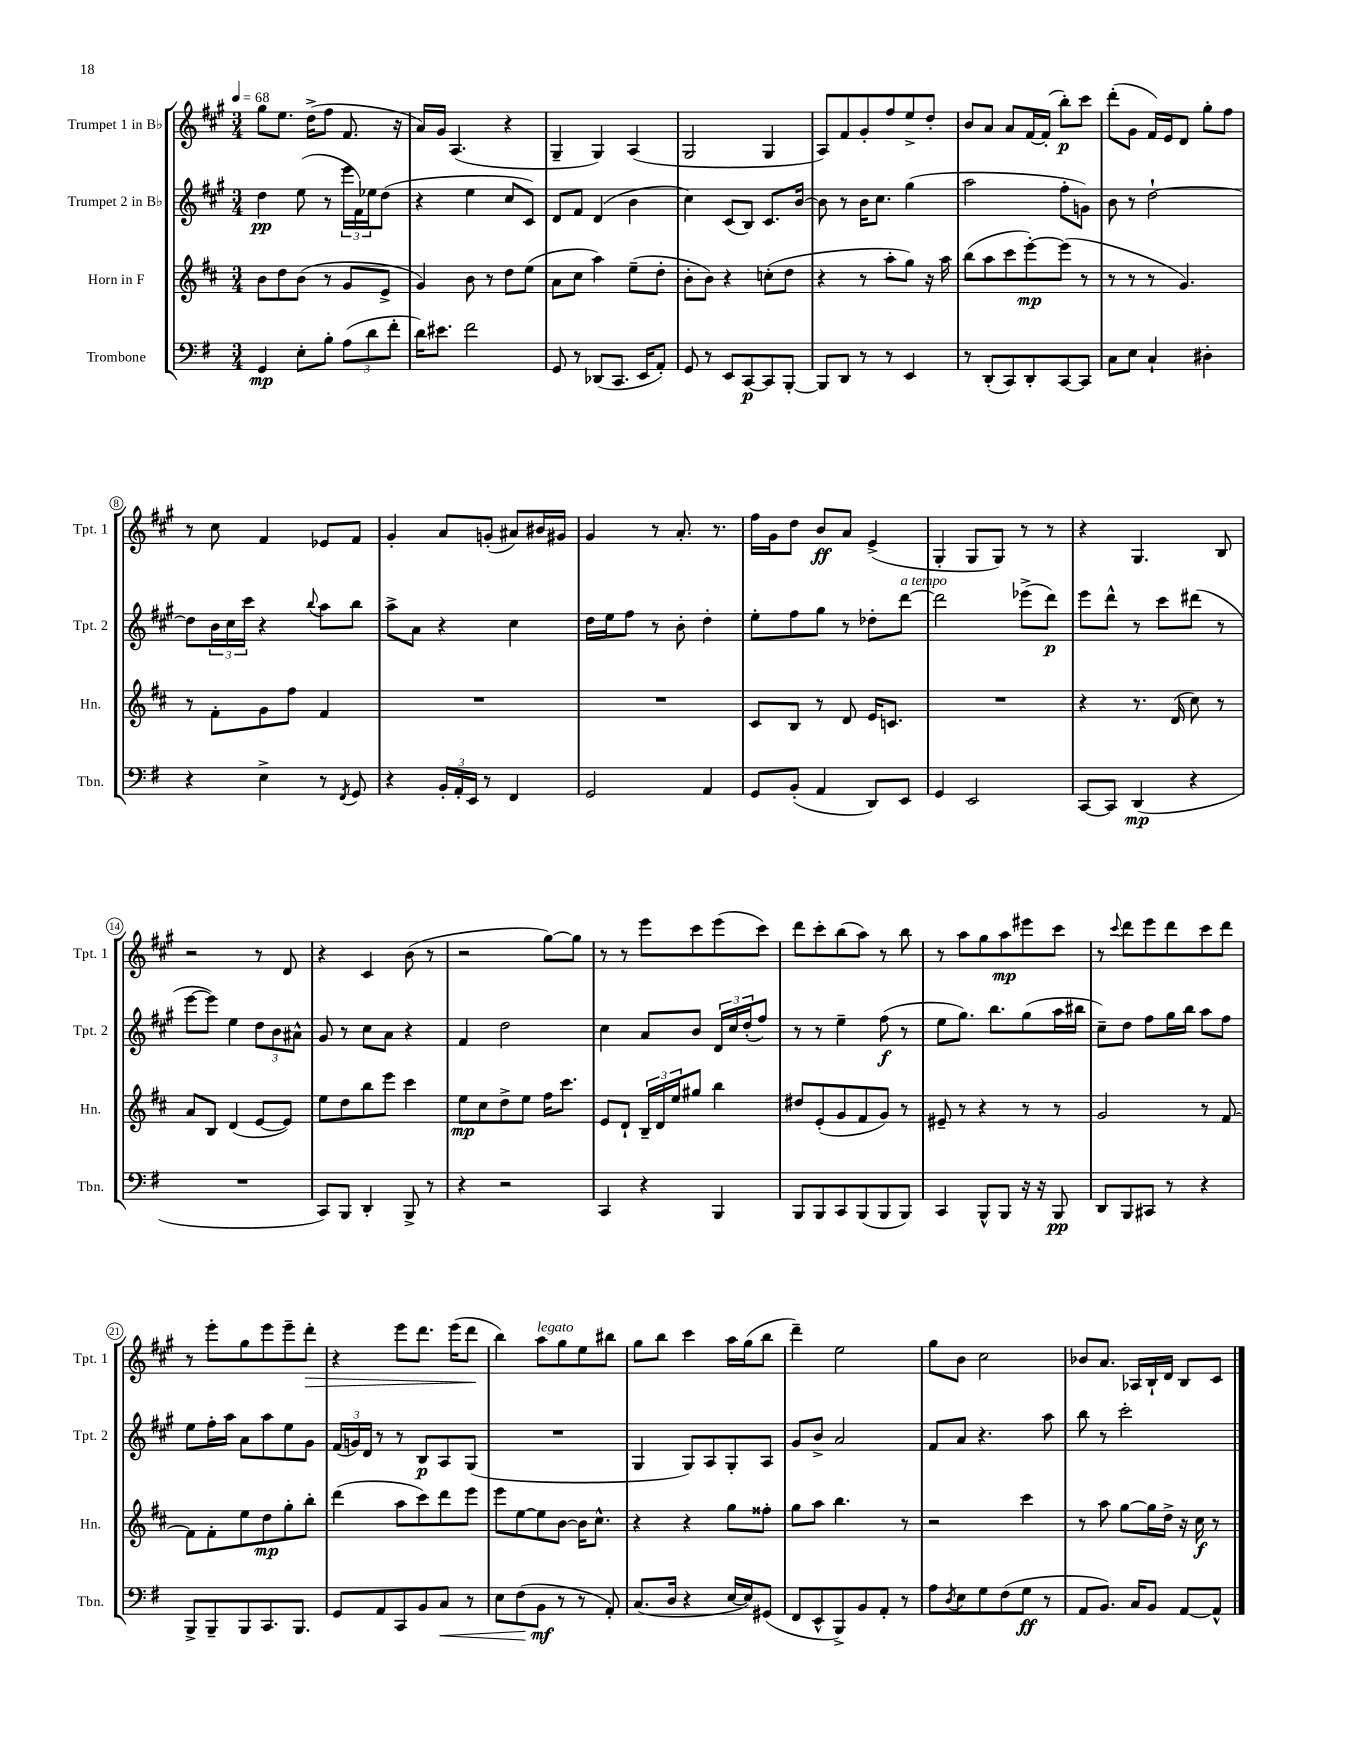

**kern	**kern	**kern	**kern
*staff4	*staff3	*staff2	*staff1
*clefF4	*clefG2	*clefG2	*clefG2
*k[f#]	*k[f#c#]	*k[f#c#g#]	*k[f#c#g#]
*M3/4	*M3/4	*M3/4	*M3/4
*MM68	*MM68	*MM68	*MM68
4GG/	8b\L	4dd\	8gg#\L
.	8dd\	.	8.ee\J
8E'\L	(8b\J	(8ee\	.
.	.	.	(16dd^\LK
8B'\J	8r	8r	8ff#\J
(12A\L	8g/L	24eee\LL	8.f#/
.	.	24f#\)	.
12d\	.	24ee-\J	.
.	8e^/J	(8dd\J	.
12f#'\J	.	.	.
.	.	.	16r
=	=	=	=
16d\LK)	4g/)	4r	16a/LL)
8.e#\J	.	.	16g#/JJ
.	.	.	(4.A/
2f#\	8b\	4ee\	.
.	8r	.	.
.	8dd\L	8cc#/L	4r
.	(8ee\J	8c#/J)	.
=	=	=	=
8GG/	8a\L	8d/L	4G#~/
8r	8cc#\J	8f#/J	.
(8DD-/L	4aa\)	(4d/	4G#/)
8.CC/J	.	.	.
.	(8ee~\L	4b\	(4A/
16EE/LK	.	.	.
8AA'/J)	8dd'\J	.	.
=	=	=	=
8GG/	8b'\L	4cc#\)	2G#/
8r	8b\J)	.	.
8EE/L	4r	(8c#/L	.
[8CC/	.	8B/J)	.
8CC/]	(8cc'\L	8.c#/L	4G#/
[8BBB'/J	8dd\J	.	.
.	.	[16b/Jk	.
=	=	=	=
8BBB/]L	4r	8b\]	8A/L)
8DD/J	.	8r	8f#/
8r	8r	16b\LK	8g#'/
.	.	8.cc#\J	.
8r	8aa'\L	.	8ff#/
4EE/	8gg\J)	(4gg#\	8ee^/
.	16r	.	8dd'/J
.	16aa\	.	.
=	=	=	=
8r	(8bb\L	2aa\	8b/L
(8DD'/L	8aa\	.	8a/J
8CC/)	8ccc#\	.	8a/L
8DD'/	[8eee'\)	.	[16f#/L
.	.	.	(16f#'/]JJ
[8CC/	(8eee\]J	8ff#'\L	8bb'\L)
8CC/]J	8r	8g\J)	8ccc#\J
=	=	=	=
8C\L	8r	8b\	(8ddd'\L
8E\J	8r	8r	8g#\J
4C`/	8r	[2dd`\	16f#/LL)
.	.	.	16e/J
.	4.g/)	.	8d/J
4D#'\	.	.	8gg#'\L
.	.	.	8ff#\J
=	=	=	=
4r	8r	8dd\]L	8r
.	8f#'\L	24b\L	8cc#\
.	.	24cc#\	.
.	.	24ccc#\JJ	.
4E^\	8g\	4r	4f#/
.	8ff#\J	.	.
.	.	8qqbb/	.
8r	4f#/	8aa\L	8e-/L
8qFF#/	.	.	.
8GG/	.	8bb\J	8f#/J
=	=	=	=
4r	2.r	8aa^\L	4g#'/
.	.	8a\J	.
24BB'/LL	.	4r	8a/L
24AA'/	.	.	.
24EE/JJ	.	.	.
8r	.	.	(8g'/J
4FF#/	.	4cc#\	8a#/L)
.	.	.	16b#/L
.	.	.	16g#/JJ
=	=	=	=
2GG/	2.r	16dd\LL	4g#/
.	.	16ee\J	.
.	.	8ff#\J	.
.	.	8r	8r
.	.	8b'\	8.a'/
4AA/	.	4dd'\	.
.	.	.	8.r
=	=	=	=
8GG/L	8c#/L	8ee'\L	16ff#\LL
.	.	.	16g#\J
(8BB'/J	8B/J	8ff#\	8dd\J
4AA/	8r	8gg#\J	8b/L
.	8d/	8r	8a/J
8DD/L)	16e/LK	8dd-'\L	(4e^/
.	8.c/J	.	.
8EE/J	.	[8ddd\J	.
=	=	=	=
4GG/	2.r	2ddd\]	4G#'/
2EE/	.	.	8G#/L
.	.	.	8G#/J)
.	.	(8eee-^\L	8r
.	.	8ddd\J)	8r
=	=	=	=
[8CC/L	4r	8eee\L	4r
8CC/]J	.	8ddd^^\J	.
(4DD/	8.r	8r	4.G#/
.	.	8ccc#\L	.
.	(16d/	.	.
4r	8cc#\)	(8ddd#\J	.
.	8r	8r	8B/
=	=	=	=
2.r	8a/L	[8eee\L	2r
.	8B/J	8eee\]J)	.
.	(4d/	4ee\	.
.	[8e/L	12dd\L	8r
.	.	12b\	.
.	8e/]J)	.	8d/
.	.	12a#^^\J	.
=	=	=	=
8CC/L)	8ee\L	8g#/	4r
8BBB/J	8dd\	8r	.
4DD'/	8bb\	8cc#\L	4c#/
.	8eee\J	8a\J	.
8BBB^/	4ccc#\	4r	(8b\
8r	.	.	8r
=	=	=	=
4r	8ee\L	4f#/	2r
.	8cc#\	.	.
2r	8dd^\	2dd\	.
.	8ee\J	.	.
.	16ff#\LK	.	[8gg#\L)
.	8.ccc#\J	.	.
.	.	.	8gg#\]J
=	=	=	=
4CC/	8e/L	4cc#\	8r
.	8d`/J	.	8r
4r	24B~/LL	8a/L	8eee\L
.	24d/	.	.
.	24ee/J	.	.
.	8gg#/J	8b/J	8ccc#\
4BBB/	4bb\	24d/LL	(8eee\
.	.	24cc#/	.
.	.	(24dd'/J	.
.	.	8ff#/J)	8ccc#\J)
=	=	=	=
8BBB/L	8dd#/L	8r	8ddd\L
8BBB/	(8e'/	8r	8ccc#'\
8CC/	8g/	4ee~\	(8bb\
(8BBB/	8f#/	.	8aa\J)
8BBB/	8g/J)	(8ff#\	8r
8BBB/J)	8r	8r	8bb\
=	=	=	=
4CC/	8e#~/	8ee\L	8r
.	8r	8.gg#\J)	8aa\L
8BBB^^/L	4r	.	8gg#\
.	.	8.bb\L	.
8BBB/J	.	.	8aa\
16r	8r	(8gg#\	8eee#\
16r	.	.	.
8BBB/	8r	16aa\L	8ccc#\J
.	.	16bb#\JJ	.
=	=	=	=
8DD/L	2g/	8cc#~\L)	8r
.	.	.	8qqccc#/
8BBB/	.	8dd\J	8ddd\L
8CC#/J	.	8ff#\L	8eee\
8r	.	16gg#\L	8ddd\
.	.	16bb\JJ	.
4r	8r	8aa\L	8ccc#\
.	[8f#/	8ff#\J	8ddd\J
=	=	=	=
8BBB^/L	8f#\]L	8ee\L	8r
8BBB~/	8f#'\	16ff#'\L	8eee'\L
.	.	16aa\JJ	.
8BBB/	8ee\	8a\L	8gg#\
8.CC/	8dd\	8aa\	8eee\
.	8gg'\	8ee\	8eee~\
8.BBB/J	.	.	.
.	8bb'\J	8g#\J	8ddd'\J
=	=	=	=
8GG/L	(4ddd\	(24f#/LL	4r
.	.	24g/)	.
.	.	24d/JJ	.
8AA/	.	8r	.
8CC/	8aa\L	8r	8eee\L
8BB/	8ccc#\)	8B/L	8.ddd\J
8C/J	8ddd\	8A/	.
.	.	.	(16eee\LK
8r	8eee\J	(8G#/J	8ddd\J
=	=	=	=
8E\L	8eee\L	2.r	4bb\)
(8F#\	[8ee\	.	.
8BB\J	8ee\]	.	8aa\L
8r	[8b\J	.	8gg#\
8r	16b\]LK	.	8ee\
.	8.cc#^^\J	.	.
8AA'/)	.	.	8bb#\J
=	=	=	=
(8.C/L	4r	4G#/	8gg#\L
.	.	.	8bb\J
16D/Jk	.	.	.
4r	4r	8G#/L)	4ccc#\
.	.	8A/	.
[16E/LL	8gg\L	8G#'/	16aa\LL
16E/]J)	.	.	(16gg#\J
(8GG#/J	8ff##'\J	8A/J	8bb\J
=	=	=	=
8FF#/L	8gg\L	8g#/L	4ddd~\)
8EE^^/	8aa\J	8b^/J	.
8BBB^/)	4.bb\	2a/	2ee\
8BB/	.	.	.
8AA'/J	.	.	.
8r	8r	.	.
=	=	=	=
8A\L	2r	8f#/L	8gg#\L
8qD/	.	.	.
8E\	.	8a/J	8b\J
8G\	.	4.r	2cc#\
(8F#\	.	.	.
8G\J	4ccc#\	.	.
8r	.	8aa\	.
=	=	=	=
8AA/L	8r	8bb\	8b-/L
8.BB/J)	8aa\	8r	8.a/J
.	[8gg\L	2ccc#'\	.
16C/LK	.	.	16A-/LL
8BB/J	16gg\]L	.	16B`/
.	16dd^\JJ	.	16d/JJ
[8AA/L	16r	.	8B/L
.	16cc#\	.	.
8AA^^/]J	8r	.	8c#/J
==	==	==	==
*-	*-	*-	*-
